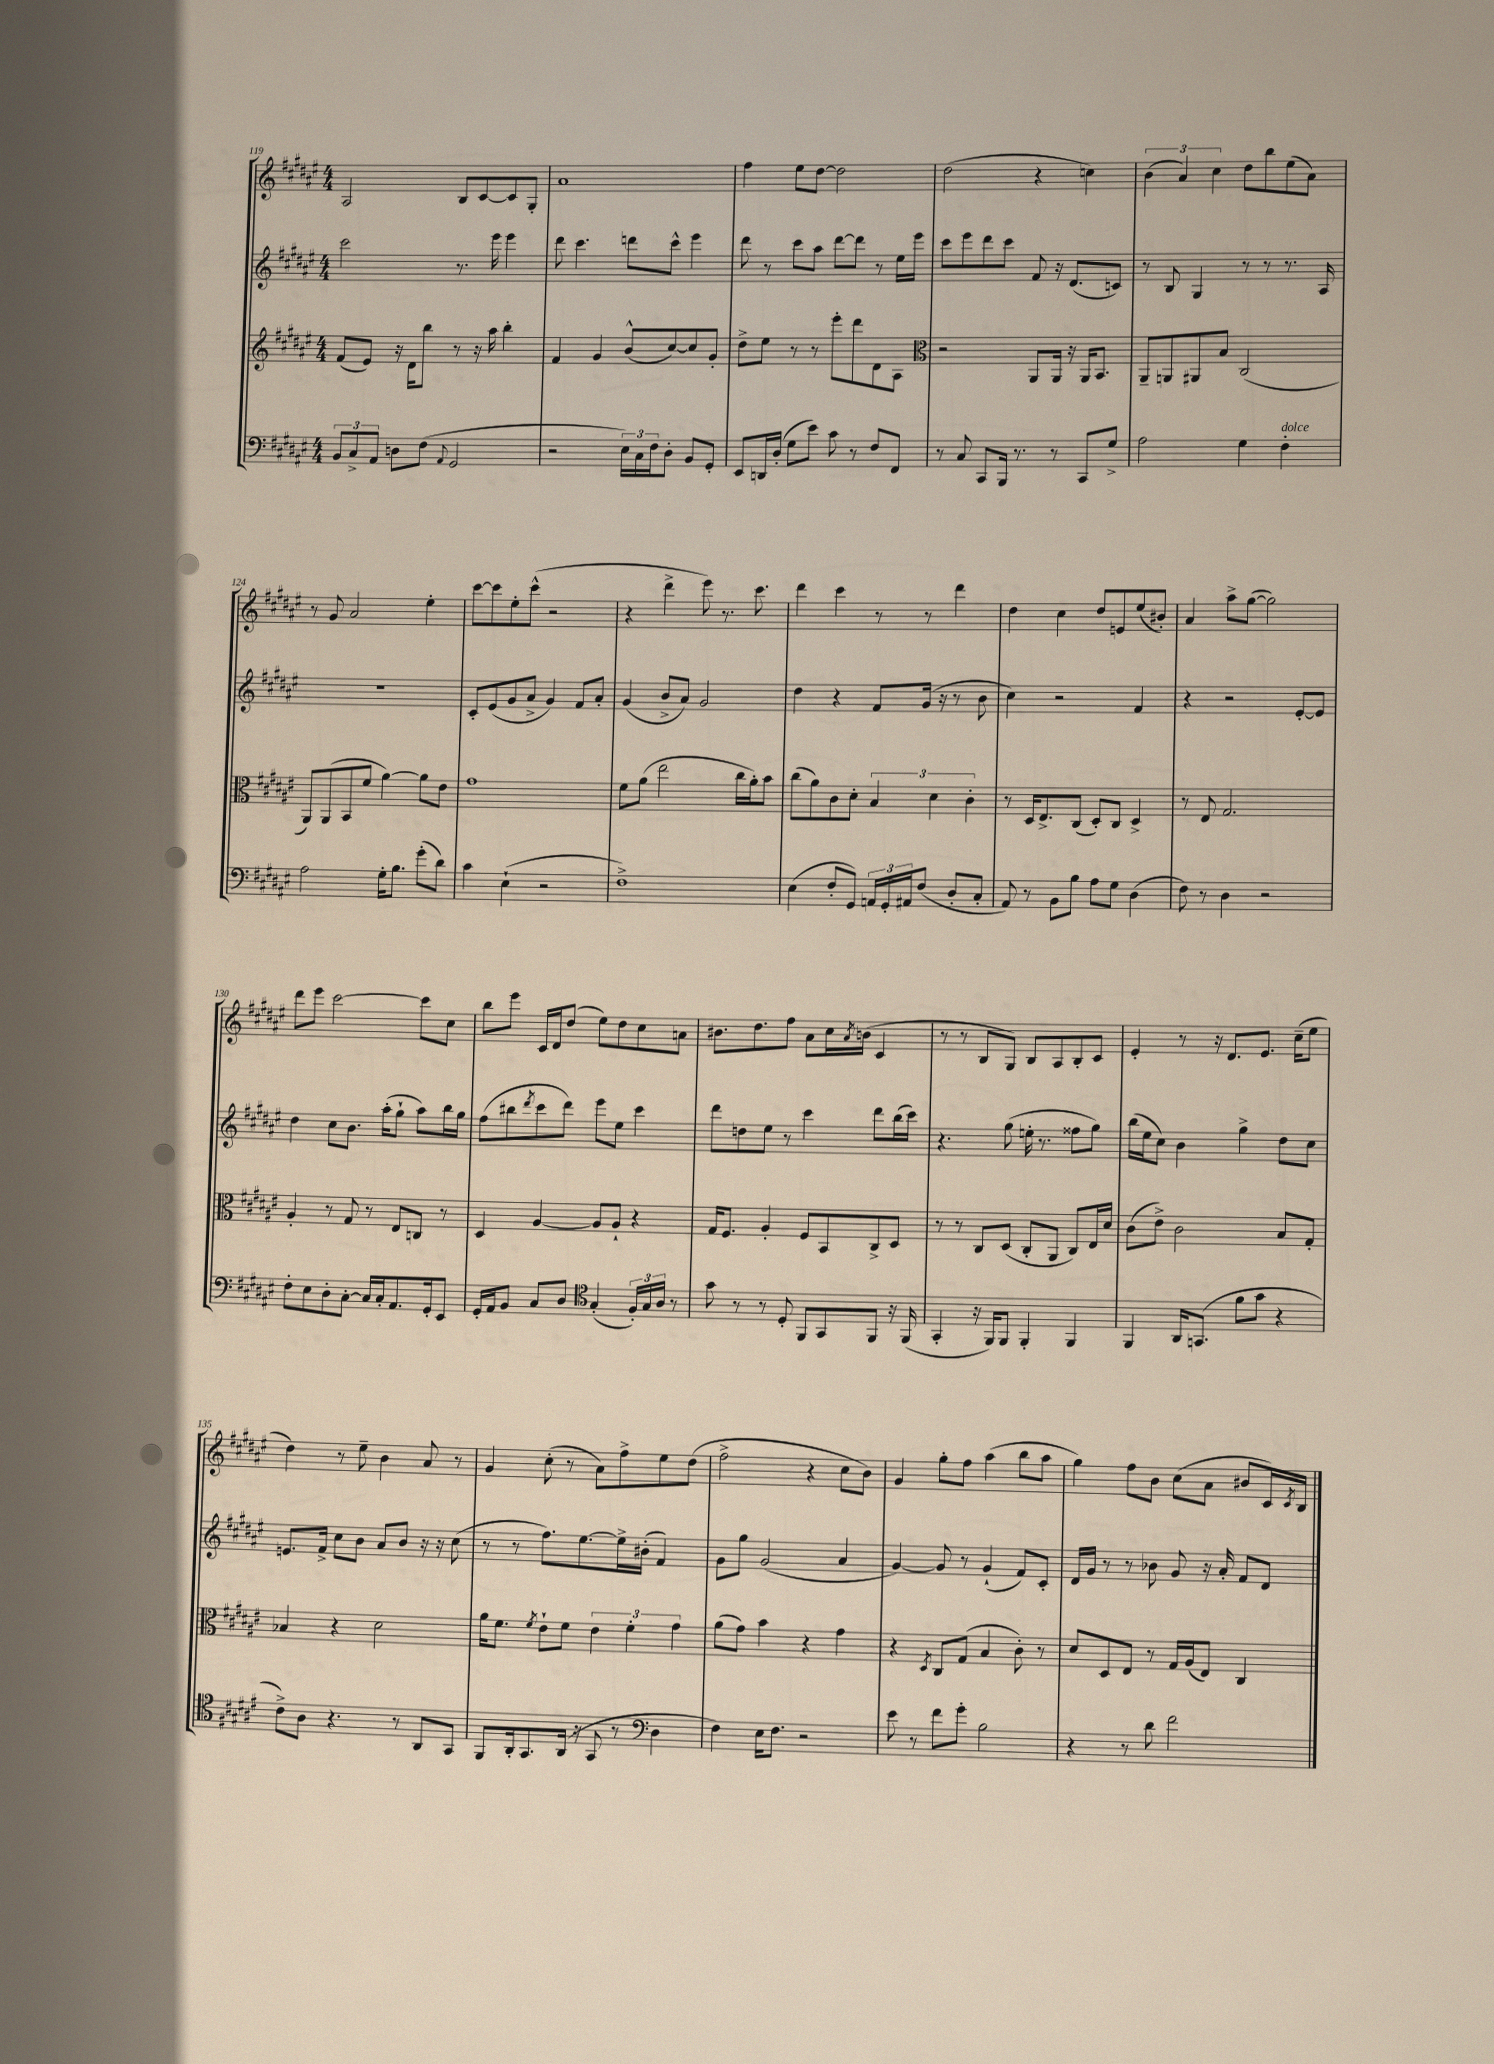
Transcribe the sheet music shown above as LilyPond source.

<<
\new StaffGroup <<
\new Staff = "s0" {
    \clef treble \key fis \major \numericTimeSignature \time 4/4
    ais2 b8 cis'8~ cis'8 gis8-. |
    ais'1 |
    fis''4 eis''8 dis''8~ dis''2 |
    dis''2( r4 c''4) |
    \tuplet 3/2 { b'4( ais'4) cis''4 } dis''8 b''8 eis''8( ais'8) |
    r8 gis'8 ais'2 eis''4-. |
    cis'''8~ cis'''8 eis''8-. cis'''8-^( r2 |
    r4 dis'''4-> eis'''8) r8. cis'''8. |
    dis'''4 cis'''4 r8 r8 dis'''4 |
    dis''4 cis''4 dis''8 e'8 eis''8( bis'8-.) |
    ais'4 ais''8-> gis''8~( gis''2) |
    dis'''8 eis'''8 cis'''2~ cis'''8 cis''8 |
    b''8 eis'''8 cis'16 dis'16 dis''8( eis''8) dis''8 cis''8 a'8 |
    bis'8. dis''8. fis''8 ais'8 cis''16 \acciaccatura { ais'8 } b'16( cis'4 |
    r8 r8 b8 gis8) b8 ais8 b8-. cis'8 |
    eis'4-. r8 r16 dis'8. eis'8. cis''16--( eis''8 |
    dis''4) r8 eis''8-- b'4 ais'8 r8 |
    gis'4 cis''8-.( r8 ais'8) fis''8-> eis''8 dis''8( |
    fis''2-> r4 cis''8 b'8) |
    gis'4 gis''8-. fis''8 ais''4( b''8 ais''8 |
    gis''4) fis''8 b'8 cis''8( ais'8 bis'8 cis'16) \acciaccatura { cis'8 } b16 \bar "|." |
}
\new Staff = "s1" {
    \clef treble \key fis \major \numericTimeSignature \time 4/4
    cis'''2 r8. eis'''16 eis'''4 |
    dis'''8 cis'''4. d'''8 cis'''8-^ eis'''4 |
    dis'''8 r8 cis'''8 ais''8 dis'''8~ dis'''8 r8 eis''16 eis'''16 |
    cis'''8 eis'''8 dis'''8 cis'''8 fis'8 r16 dis'8.( c'8) |
    r8 b8 gis4 r8 r8 r8. ais16 |
    R1 |
    cis'8-. eis'8( gis'8 ais'8-> gis'4) fis'8 ais'8-. |
    gis'4( b'8-> ais'8) gis'2 |
    dis''4 r4 fis'8 gis'16( r16 r8 b'8 |
    cis''4) r2 fis'4 |
    r4 r2 eis'8~-. eis'8 |
    dis''4 cis''8 b'8. ais''16-.( gis''8-! ais''8) b''16 gis''16 |
    fis''8( bis''8 \acciaccatura { dis'''8 } cis'''8 dis'''8) eis'''8 eis''8 cis'''4 |
    dis'''8 d''8 eis''8 r8 cis'''4 dis'''8 b''16( cis'''16) |
    r4. gis''8( e''16-. r8. fisis''8 gis''8) |
    b''16( eis''16 cis''8) b'4 gis''4-> dis''8 cis''8 |
    e'8. fis'16-> cis''8 b'8 ais'8 b'8 r16 r16 cis''8( |
    r8 r8 fis''8.) eis''8.~ eis''16-> bis'16-.( fis'4) |
    gis'8 gis''8 gis'2( ais'4 |
    gis'4~) gis'8 r8 gis'4-!( fis'8) cis'8-. |
    dis'16 gis'16 r8 r8 bes'8 gis'8 r16 ais'16-. fis'8 dis'8 \bar "|." |
}
\new Staff = "s2" {
    \clef treble \key fis \major \numericTimeSignature \time 4/4
    fis'8( eis'8) r16 dis'16 b''8 r8 r16 ais''16 b''4-. |
    fis'4 gis'4 b'8-^( cis''8~) cis''8 gis'8-. |
    dis''8-> eis''8 r8 r8 eis'''8-. dis'''8 dis'8 ais8 |
    \clef alto r2 ais,8 ais,16 r16 ais,16 b,8. |
    ais,8-- a,8 ais,8 b8 cis2( |
    ais,8) ais,8( b,8 fis'8 ais'4~) ais'8 eis'8 |
    gis'1 |
    fis'8 ais'8( eis''2 cis''16 ais'16-.) b'8 |
    cis''8( ais'8) cis'8 dis'8-. \tuplet 3/2 { b4 dis'4 cis'4-. } |
    r8 dis16 eis8.-> cis8( dis8-.) cis8 dis4-> |
    r8 eis8 gis2. |
    ais4-. r8 gis8 r8 eis8 c8 r8 |
    dis4 ais4~ ais8 ais8-! r4 |
    gis16 fis8. ais4-. fis8 b,8 cis8-> dis8 |
    r8 r8 cis8 dis8( cis8-. ais,8 cis8) eis16 dis'16 |
    cis'8( eis'8->) cis'2 b8 gis8-. |
    bes4 r4 dis'2 |
    ais'16 fis'8. \acciaccatura { fis'8 } eis'8-! fis'8 \tuplet 3/2 { eis'4 fis'4-. gis'4 } |
    ais'8( gis'8) b'4 r4 gis'4 |
    r4 \acciaccatura { dis8 } cis8 gis8( b4 cis'8-.) r8 |
    dis'8 dis8 eis8 r8 gis16 ais16( eis8) cis4 \bar "|." |
}
\new Staff = "s3" {
    \clef bass \key fis \major \numericTimeSignature \time 4/4
    \tuplet 3/2 { b,8 cis8-> ais,8 } d8 fis8( \appoggiatura { ais,8 } gis,2 |
    r2 \tuplet 3/2 { eis16) cis16 fis16 } dis8-. b,8 gis,8-. |
    eis,8 d,16 dis16-.( gis8 eis'8) cis'8 r8 fis8 fis,8 |
    r8 cis8 cis,8 b,,16 r8. r8 cis,8 gis8-> |
    ais2 gis4 fis4-.^\markup { \italic "dolce" } |
    ais2 gis16-. b8. gis'8-.( dis'8) |
    cis'4 eis4-!( r2 |
    fis1->) |
    eis4( fis8-. gis,8) \tuplet 3/2 { a,16 gis,16-. ais,16 } fis8( dis8-. cis8-. |
    ais,8) r8 b,8 b8 ais8 gis8 dis4( |
    fis8) r8 dis4 r2 |
    fis8-. eis8 dis8-. cis8~-. cis16 cis16-. ais,8. gis,16-. eis,8 |
    gis,16-. ais,16 b,8 cis8 dis8 \clef tenor gis4-.( \tuplet 3/2 { fis16-.) gis16 ais16 } r8 |
    gis'8 r8 r8 dis8-. fis,8 gis,8 fis,8 r16 fis,16( |
    gis,4-. r16 fis,16) fis,8 fis,4-. fis,4 |
    fis,4 ais,16 g,8.( fis'8 gis'8 r4 |
    cis'8->) ais8 r4. r8 ais,8 gis,8 |
    fis,8 ais,16-. gis,8. ais,16( r16 gis,8 r8 \clef bass dis4 |
    fis4) eis16 fis8. r2 |
    eis'8 r8 fis'8 gis'8-. b2 |
    r4 r8 dis'8 fis'2 \bar "|." |
}
>>
>>
\layout { \context { \Score currentBarNumber = #119 } }
